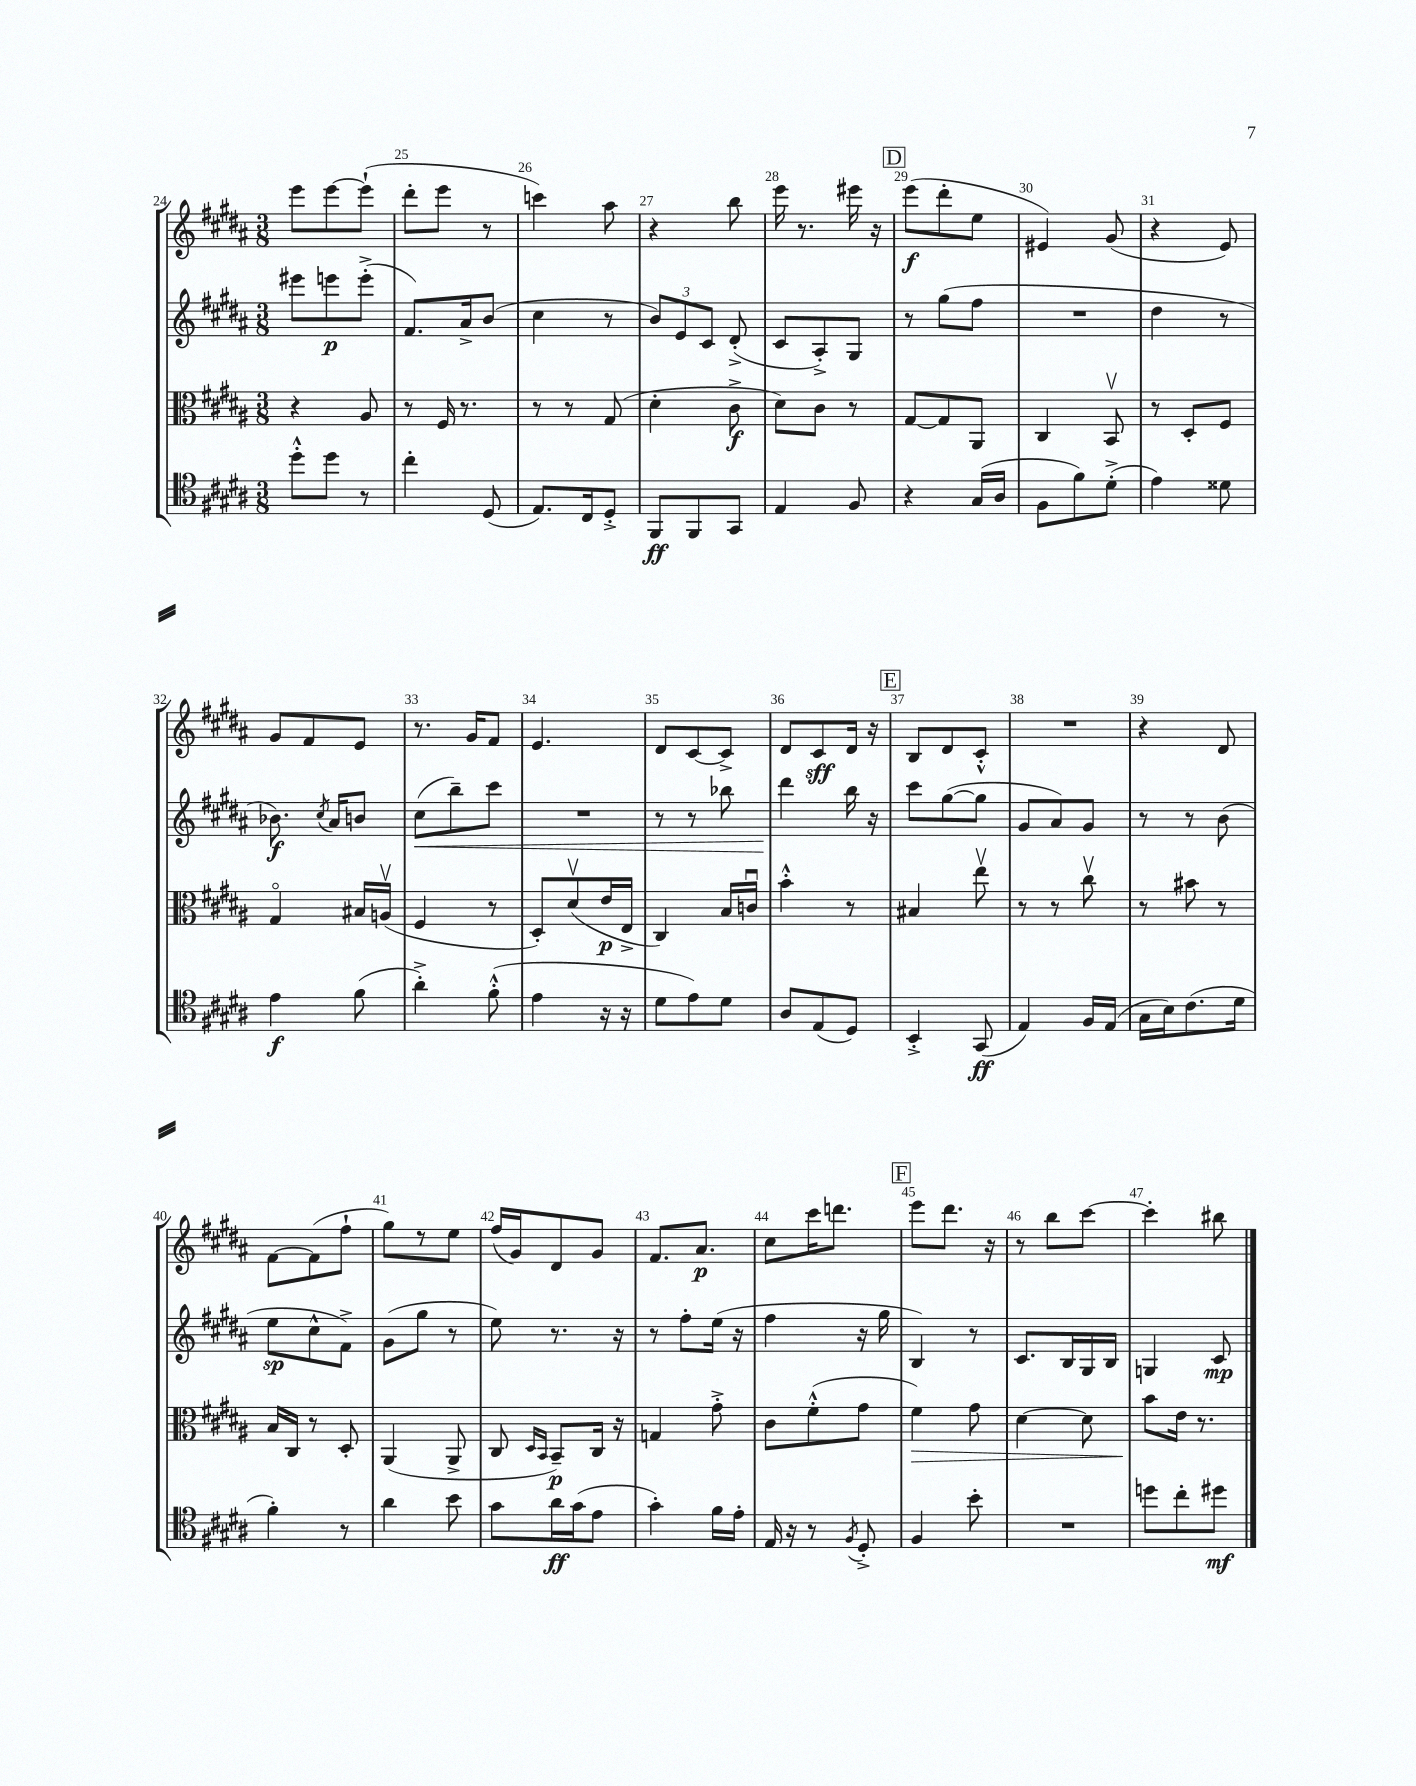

**kern	**kern	**kern	**kern
*staff4	*staff3	*staff2	*staff1
*clefC4	*clefC3	*clefG2	*clefG2
*k[f#c#g#d#a#]	*k[f#c#g#d#a#]	*k[f#c#g#d#a#]	*k[f#c#g#d#a#]
*M3/8	*M3/8	*M3/8	*M3/8
8dd#'^^	4r	8eee#	8eee
8dd#	.	8eee	[8eee
8r	8A#	(8eee'^	(8eee`]
=	=	=	=
4cc#'	8r	8.f#)	8ddd#'
.	16F#	.	8eee
.	8.r	16a#^	.
(8D#	.	(8b	8r
=	=	=	=
8.E)	8r	4cc#	4ccc)
.	8r	.	.
16C#	.	.	.
8D#'^	(8G#	8r	8aa#
=	=	=	=
8FF#	4d#'	12b)	4r
.	.	12e	.
8FF#	.	.	.
.	.	12c#	.
8GG#	8c#^	(8d#'^	8bb
=	=	=	=
4E	8d#)	8c#	16eee
.	.	.	8.r
.	8c#	8A#'^)	.
8F#	8r	8G#	16eee#
.	.	.	16r
=	=	=	=
4r	[8G#	8r	(8eee
.	8G#]	(8gg#	8ddd#'
(16G#	8AA#	8ff#	8ee
16A#	.	.	.
=	=	=	=
8F#	4C#	4.r	4e#)
8f#)	.	.	.
(8d#'^	8BBv	.	(8g#
=	=	=	=
4e)	8r	4dd#	4r
.	8D#'	.	.
8d##	8F#	8r	8e)
=	=	=	=
4e	4G#o	8.b-)	8g#
.	.	.	8f#
.	.	8qcc#	.
.	.	16a#	.
(8f#	16B#	8b	8e
.	(16Av	.	.
=	=	=	=
4a#'^)	4F#	(8cc#	8.r
.	.	8bb~)	.
.	.	.	16g#
(8f#'^^	8r	8ccc#	8f#
=	=	=	=
4e	8D#')	4.r	4.e
.	(8d#v	.	.
16r	16e	.	.
16r	16E^	.	.
=	=	=	=
8d#	4C#)	8r	8d#
8e)	.	8r	[8c#
8d#	16B	8bb-	8c#^]
.	16cu	.	.
=	=	=	=
8A#	4b'^^	4ddd#	8d#
(8E	.	.	8c#
8D#)	8r	16bb	16d#
.	.	16r	16r
=	=	=	=
4BB'^	4B#	8ccc#	8B
.	.	([8gg#	8d#
(8GG#	8eev	8gg#]	8c#'^^
=	=	=	=
4E)	8r	8g#	4.r
.	8r	8a#)	.
16F#	8cc#v	8g#	.
(16E	.	.	.
=	=	=	=
16G#	8r	8r	4r
16B)	.	.	.
(8.c#	8b#	8r	.
.	8r	(8b	8d#
16d#	.	.	.
=	=	=	=
4f#')	16B	8ee	[8f#
.	16C#	.	.
.	8r	8cc#^^	(8f#]
8r	8D#'	8f#^)	8ff#`
=	=	=	=
4a#	(4AA#	(8g#	8gg#)
.	.	8gg#	8r
8b	8AA#^	8r	8ee
=	=	=	=
8g#	8C#	8ee)	(16ff#
.	.	.	16g#)
.	16qqD#	.	.
.	16qqBB	.	.
16a#	8BB~)	8.r	8d#
(16g#	.	.	.
8e	16C#	.	8g#
.	16r	16r	.
=	=	=	=
4g#')	4G	8r	8.f#
.	.	8ff#'	.
.	.	.	8.a#
16f#	8g#'^	(16ee	.
16e'	.	16r	.
=	=	=	=
16E	8c#	4ff#	8cc#
16r	.	.	.
8r	(8f#'^^	.	16ccc#
.	.	.	8.ddd
8qF#	.	.	.
8D#'^	8g#	16r	.
.	.	16gg#	.
=	=	=	=
4F#	4f#)	4B)	8eee
.	.	.	8.ddd#
8b'	8g#	8r	.
.	.	.	16r
=	=	=	=
4.r	[4d#	8.c#	8r
.	.	.	8bb
.	.	16B	.
.	8d#]	16G#	[8ccc#
.	.	16B	.
=	=	=	=
8dd	8b	4G	4ccc#']
8cc#'	16e	.	.
.	8.r	.	.
8dd#	.	8c#	8bb#
==	==	==	==
*-	*-	*-	*-
